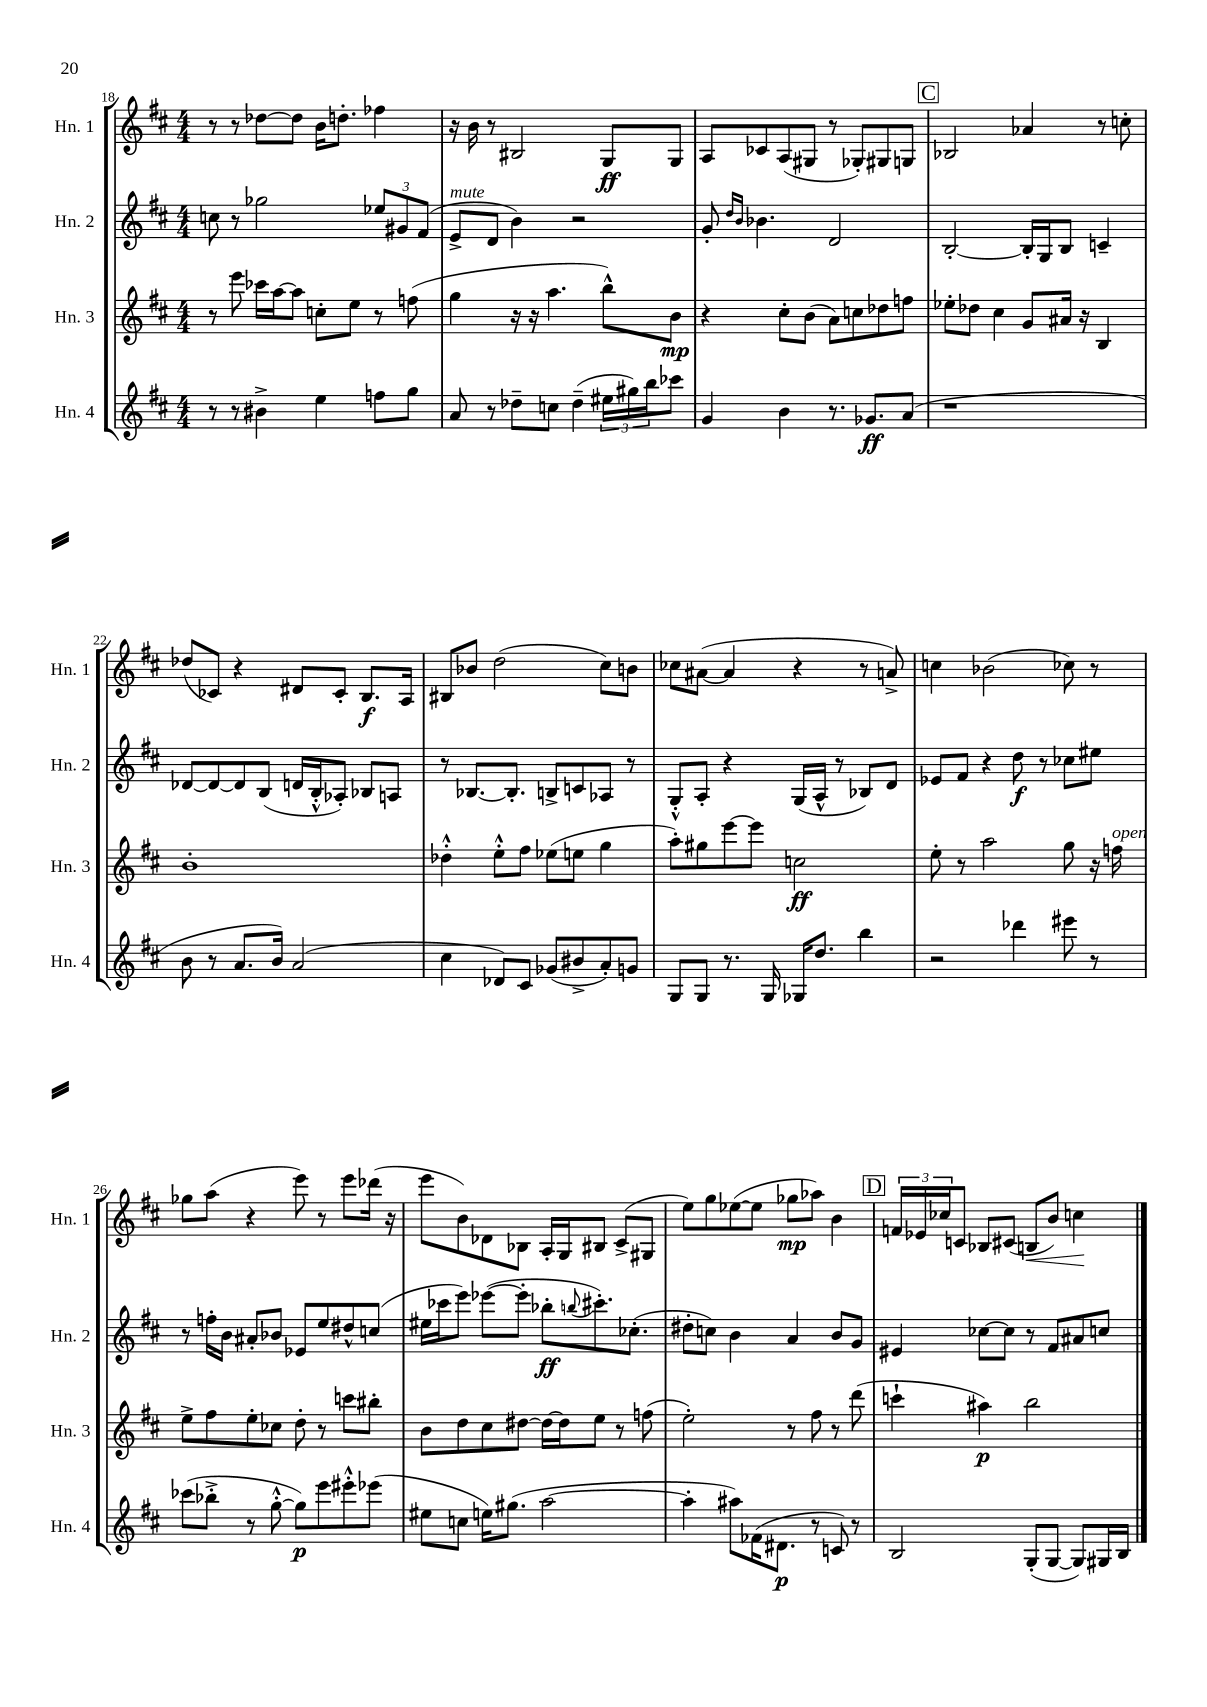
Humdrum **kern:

**kern	**kern	**kern	**kern
*staff4	*staff3	*staff2	*staff1
*clefG2	*clefG2	*clefG2	*clefG2
*k[f#c#]	*k[f#c#]	*k[f#c#]	*k[f#c#]
*M4/4	*M4/4	*M4/4	*M4/4
8r	8r	8cc\	8r
8r	8eee\	8r	8r
4b#^\	16ccc-\LL	2gg-\	[8dd-\L
.	[16aa\J	.	.
.	8aa\]J	.	8dd-\]J
4ee\	8cc'\L	.	16b\LK
.	.	.	8.dd'\J
.	8ee\J	.	.
8ff\L	8r	12ee-/L	4ff-\
.	.	12g#/	.
8gg\J	(8ff\	.	.
.	.	(12f#/J	.
=	=	=	=
8a/	4gg\	8e^/L	16r
.	.	.	16b\
8r	.	8d/J	8r
8dd-~\L	16r	4b\)	2B#/
.	16r	.	.
8cc\J	4.aa\	.	.
(4dd-~\	.	2r	.
24ee#\LL	8bb^^\L)	.	8G/L
24gg#\)	.	.	.
24bb\J	.	.	.
8ccc-\J	8b\J	.	8G/J
=	=	=	=
4g/	4r	8g'/	8A/L
.	.	16qqdd/LL	.
.	.	16qqb/JJ	.
.	.	4.b-\	8c-/
4b\	8cc#'\L	.	(8A/
.	(8b\J	.	8G#/J
8.r	8a\L)	2d/	8r
.	8cc\	.	8G-'/L)
8.g-/L	.	.	.
.	8dd-\	.	8G#/
(8a/J	8ff\J	.	8G/J
=	=	=	=
1r	8ee-'\L	[2B'/	2B-/
.	8dd-\J	.	.
.	4cc#\	.	.
.	8g/L	16B'/]LL	4a-/
.	.	16G/J	.
.	16a#/Jk	8B/J	.
.	16r	.	.
.	4B/	4c~/	8r
.	.	.	8cc'\
=	=	=	=
8b\	1b'	[8d-/L	(8dd-/L
8r	.	8d-/_	8c-/J)
8.a/L	.	8d-/]	4r
.	.	(8B/J	.
16b/Jk)	.	.	.
(2a/	.	16d/LL	8d#/L
.	.	16B'^^/J	.
.	.	8A-'/J)	8c-'/J
.	.	8B-/L	8.B/L
.	.	8A/J	.
.	.	.	16A/Jk
=	=	=	=
4cc#\	4dd-'^^\	8r	8B#/L
.	.	[8.B-/L	8b-/J
8d-/L)	8ee'^^\L	.	(2dd\
.	.	8.B-'/]J	.
8c#/J	8ff#\J	.	.
(8g-/L	(8ee-\L	8B^/L	.
8b#^/	8ee\J	8c/	.
8a'/)	4gg\	8A-/J	8cc#\L)
8g/J	.	8r	8b\J
=	=	=	=
8G/L	8aa'\L)	8G'^^/L	8cc-\L
8G/J	8gg#\	8A'/J	([8a#\J
8.r	[8eee\	4r	4a#/]
.	8eee\]J	.	.
16G/	.	.	.
16G-/LK	2cc\	(16G/LL	4r
8.dd/J	.	16A^^/JJ	.
.	.	8r	.
4bb\	.	8B-/L)	8r
.	.	8d/J	8a^/)
=	=	=	=
2r	8ee'\	8e-/L	4cc\
.	8r	8f#/J	.
.	2aa\	4r	(2b-\
4ddd-\	.	8dd\	.
.	.	8r	.
8eee#\	8gg\	8cc-\L	8cc-\)
8r	16r	8ee#\J	8r
.	16ff\	.	.
=	=	=	=
(8ccc-\L	8ee^\L	8r	8gg-\L
8bb-'^\J	8ff#\	16ff'\LL	(8aa\J
.	.	16b\JJ	.
8r	8ee'\	8a#'/L	4r
[8gg'^^\	8cc-\J	8b-/J	.
8gg\]L)	8dd'\	8e-/L	8eee\)
8eee\	8r	8ee/	8r
8eee#'^^\	8ccc\L	8dd#^^/	8eee\L
(8eee-\J	8bb#'\J	(8cc/J	(16ddd-\Jk
.	.	.	16r
=	=	=	=
8ee#\L	8b\L	16ee#\LL	8eee\L
.	.	16ccc-\J	.
8cc\J	8dd\	8eee\J)	8b\)
16ee\LK)	8cc#\	([8eee-\L	8d-\
(8.gg#\J	.	.	.
.	[8dd#\J	8eee-'\]J	8B-\J
[2aa\	16dd#\_LL	8bb-'\L	16A'/LL
.	16dd#\]J	.	16G/J
.	.	8qqbb/	.
.	8ee\J	8.ccc#'\)	8B#/J
.	8r	.	(8c#^/L
.	.	(8.cc-'\J	.
.	(8ff\	.	8G#/J
=	=	=	=
4aa'\]	2ee'\)	8dd#'\L	8ee\L)
.	.	8cc\J)	8gg\
8aa#\L)	.	4b\	([8ee-\
(16f-\K	.	.	8ee-\]J
8.d#\J	.	.	.
.	8r	4a/	8gg-\L
8r	8ff#\	.	8aa-\J)
8c/)	8r	8b/L	4b\
8r	(8ddd\	8g/J	.
=	=	=	=
2B/	4ccc`\	4e#/	24f/LL
.	.	.	24e-/
.	.	.	24cc-/J
.	.	.	8c/J
.	4aa#\)	[8cc-\L	8B-/L
.	.	8cc-\]J	(8c#/J
(8G'/L	2bb\	8r	8B/L
[8G/J	.	8f#/L	8b/J)
8G/]L)	.	8a#/	4cc\
16G#/L	.	8cc/J	.
16B/JJ	.	.	.
==	==	==	==
*-	*-	*-	*-
